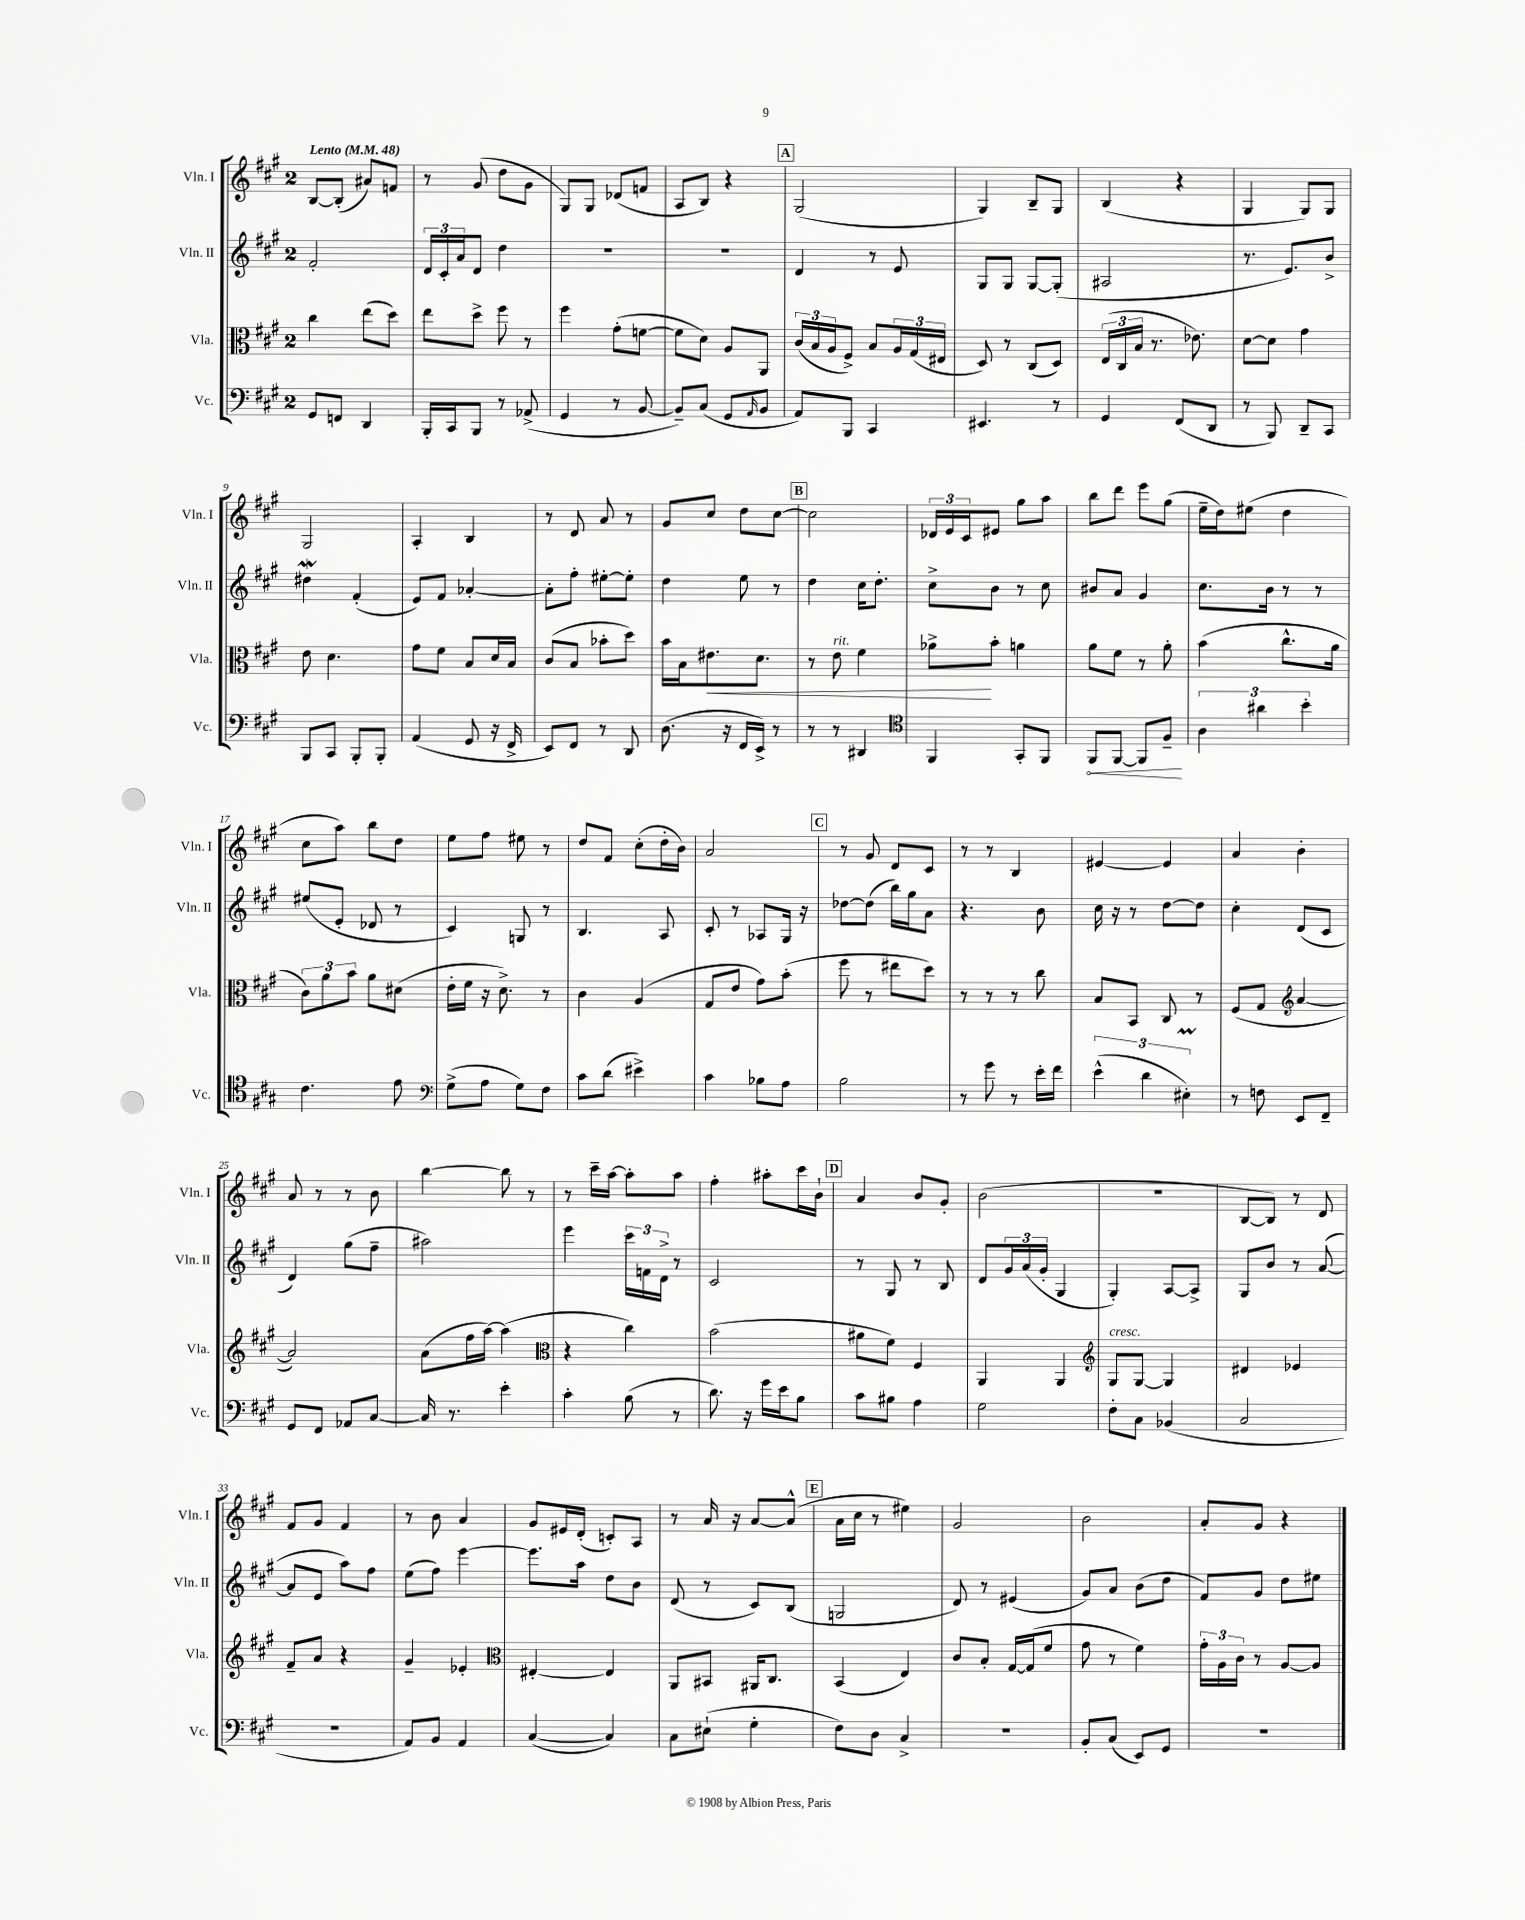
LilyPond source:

<<
\new StaffGroup <<
\new Staff = "s0" \with { instrumentName = "Vln. I" shortInstrumentName = "Vln. I" } {
    \clef treble \key a \major \once \override Staff.TimeSignature.style = #'single-digit \time 2/4 \tempo "Lento" 4 = 48
    b8~ b8-.( ais'8) f'8 |
    r8 gis'8( d''8 gis'8 |
    gis8) gis8 des'8( f'8 |
    a8 b8) r4 |
    \mark \markup { \box "A" } gis2( |
    gis4) b8-- gis8 |
    b4( r4 |
    gis4 gis8) gis8 |
    gis2 |
    a4-. b4 |
    r8 d'8 a'8 r8 |
    gis'8 cis''8 d''8 cis''8~ |
    \mark \markup { \box "B" } cis''2 |
    \tuplet 3/2 { des'16 e'16 cis'16 } eis'8 gis''8 a''8 |
    b''8 d'''8 e'''8 gis''8( |
    e''16-- d''16) eis''8( d''4 |
    cis''8 a''8) b''8 d''8 |
    e''8 fis''8 eis''8 r8 |
    d''8 fis'8 cis''8-.( d''16-. b'16) |
    a'2 |
    \mark \markup { \box "C" } r8 gis'8 d'8 cis'8 |
    r8 r8 b4 |
    eis'4~ eis'4 |
    a'4 b'4-. |
    a'8 r8 r8 b'8 |
    b''4~ b''8 r8 |
    r8 cis'''16-- a''16~ a''8-. a''8 |
    fis''4-. ais''8-. cis'''16 b'16-! |
    \mark \markup { \box "D" } a'4 b'8 gis'8-. |
    b'2( |
    r2 |
    b8~ b8) r8 d'8 |
    fis'8 gis'8 fis'4 |
    r8 b'8 a'4 |
    gis'8 eis'16 d'16-.( c'8-.) a8 |
    r8 a'16 r16 a'8~ a'8-^( |
    \mark \markup { \box "E" } a'16 cis''16 r8 eis''4) |
    gis'2 |
    b'2 |
    a'8-. gis'8 r4 \bar "|." |
}
\new Staff = "s1" \with { instrumentName = "Vln. II" shortInstrumentName = "Vln. II" } {
    \clef treble \key a \major \once \override Staff.TimeSignature.style = #'single-digit \time 2/4
    fis'2-. |
    \tuplet 3/2 { d'16 cis'16-. a'16 } d'8 d''4 |
    r2 |
    r2 |
    \mark \markup { \box "A" } d'4 r8 e'8 |
    gis8 gis8 gis8~ gis8-.( |
    ais2 |
    r8. e'8.) b'8-> |
    dis''4\mordent fis'4-.( |
    e'8) fis'8 aes'4~-. |
    aes'8-. fis''8-. eis''8~-. eis''8-. |
    d''4 e''8 r8 |
    \mark \markup { \box "B" } d''4 cis''16 d''8.-. |
    cis''8-> b'8 r8 cis''8 |
    bis'8 a'8 gis'4 |
    cis''8. b'16 r8 r8 |
    eis''8( e'8-. des'8 r8 |
    cis'4) g8 r8 |
    b4. a8 |
    cis'8-. r8 aes8 gis16 r16 |
    \mark \markup { \box "C" } des''8~ des''8( b''16) gis''16 a'8 |
    r4. b'8 |
    cis''16 r16 r8 d''8~ d''8 |
    cis''4-. d'8( cis'8 |
    d'4) gis''8( fis''8-- |
    ais''2) |
    e'''4 \tuplet 3/2 { cis'''16 f'16 d'16-> } r8 |
    cis'2 |
    \mark \markup { \box "D" } r8 gis8 r8 b8 |
    d'8 \tuplet 3/2 { gis'16 a'16( gis'16-. } gis4 |
    gis4-.) a8~ a8-> |
    gis8 b'8 r8 a'8~( |
    a'8 e'8 a''8) fis''8 |
    e''8( fis''8) e'''4~ |
    e'''8. a''16 d''8 b'8 |
    d'8( r8 cis'8) b8( |
    \mark \markup { \box "E" } g2 |
    d'8) r8 eis'4( |
    gis'8) a'8 b'8( d''8 |
    fis'8) gis'8 d''8 eis''8 \bar "|." |
}
\new Staff = "s2" \with { instrumentName = "Vla." shortInstrumentName = "Vla." } {
    \clef alto \key a \major \once \override Staff.TimeSignature.style = #'single-digit \time 2/4
    cis''4 e''8( d''8) |
    e''8 d''8-> fis''8 r8 |
    fis''4 gis'8-.( f'8~ |
    f'8 d'8) a8 a,8 |
    \mark \markup { \box "A" } \tuplet 3/2 { cis'16( b16 a16 } fis8->) b8 \tuplet 3/2 { a16 gis16( eis16 } |
    d8) r8 cis8( d8) |
    \tuplet 3/2 { e16( cis16 b16 } r8. ees'8.) |
    d'8~ d'8 gis'4 |
    e'8 d'4. |
    gis'8 fis'8 b8 d'16 b16 |
    cis'8( b8 bes'8-. d''8) |
    b'16 b16 eis'8.\< d'8. |
    \mark \markup { \box "B" } r8 e'8^\markup { \italic "rit." } fis'4 |
    aes'8->\! b'8-. a'4 |
    a'8 fis'8 r8 a'8-. |
    b'4( cis''8.-^ a'16 |
    \tuplet 3/2 { cis'8) a'8 b'8 } a'8 dis'8( |
    e'16-. fis'16 r16 d'8.->) r8 |
    cis'4 a4( |
    gis8 e'8 gis'8) b'8-.( |
    \mark \markup { \box "C" } fis''8 r8 eis''8 d''8) |
    r8 r8 r8 cis''8 |
    b8 b,8 cis8 r8 |
    fis8( gis8 \clef treble a'4~ |
    a'2) |
    a'8( fis''16 a''16~) a''4( |
    \clef alto r4 cis''4) |
    b'2( |
    \mark \markup { \box "D" } ais'8 fis'8) fis4 |
    a,4 a,4 |
    \clef treble gis8^\markup { \italic "cresc." } gis8~ gis4 |
    dis'4 ees'4 |
    fis'8-- a'8 r4 |
    gis'4-- ees'4-. |
    \clef alto eis4~-. eis4 |
    a,8 bis,8 ais,16 cis8. |
    \mark \markup { \box "E" } b,4( e4) |
    cis'8 b8-. gis16~ gis16( fis'8 |
    gis'8 r8 fis'4) |
    \tuplet 3/2 { gis'16-. a16 cis'16 } r8 a8~ a8 \bar "|." |
}
\new Staff = "s3" \with { instrumentName = "Vc." shortInstrumentName = "Vc." } {
    \clef bass \key a \major \once \override Staff.TimeSignature.style = #'single-digit \time 2/4
    gis,8 f,8 d,4 |
    b,,16-. cis,16 b,,8 r8 aes,8->( |
    gis,4 r8 b,8~ |
    b,8--) cis8( gis,8 \grace { a,16 } b,8 |
    \mark \markup { \box "A" } a,8) b,,8 cis,4 |
    eis,4. r8 |
    gis,4 fis,8( d,8 |
    r8 b,,8) d,8-- cis,8 |
    b,,8 cis,8 b,,8-. b,,8-. |
    a,4( gis,8 r16 fis,16-> |
    e,8) fis,8 r8 d,8 |
    d8.( r16 fis,16 e,16->) r8 |
    \mark \markup { \box "B" } r8 r8 dis,4 |
    \clef tenor fis,4 gis,8-. fis,8 |
    \once \override Hairpin.circled-tip = ##t fis,8\< fis,8~ fis,8 fis8--\! |
    \tuplet 3/2 { a4 ais'4 b'4-. } |
    cis'4. e'8 |
    \clef bass gis8->( a8 gis8) fis8 |
    cis'8 d'8( eis'4->) |
    cis'4 bes8 a8 |
    \mark \markup { \box "C" } b2 |
    r8 gis'8 r8 e'16-. fis'16 |
    \tuplet 3/2 { e'4-^( d'4 eis4-.\prall) } |
    r8 f8 e,8 fis,8-- |
    gis,8 fis,8 aes,8 cis8~ |
    cis16 r8. e'4-. |
    cis'4-. b8( r8 |
    d'8.) r16 gis'16 e'16 b8 |
    \mark \markup { \box "D" } cis'8 bis8 a4 |
    gis2 |
    fis8-. cis8 bes,4( |
    cis2 |
    R2 |
    a,8) b,8 a,4 |
    cis4~( cis4) |
    cis8 eis8-!( gis4-. |
    \mark \markup { \box "E" } fis8) d8 cis4-> |
    r2 |
    b,8-. cis8( e,8) gis,8 |
    r2 \bar "|." |
}
>>
>>
